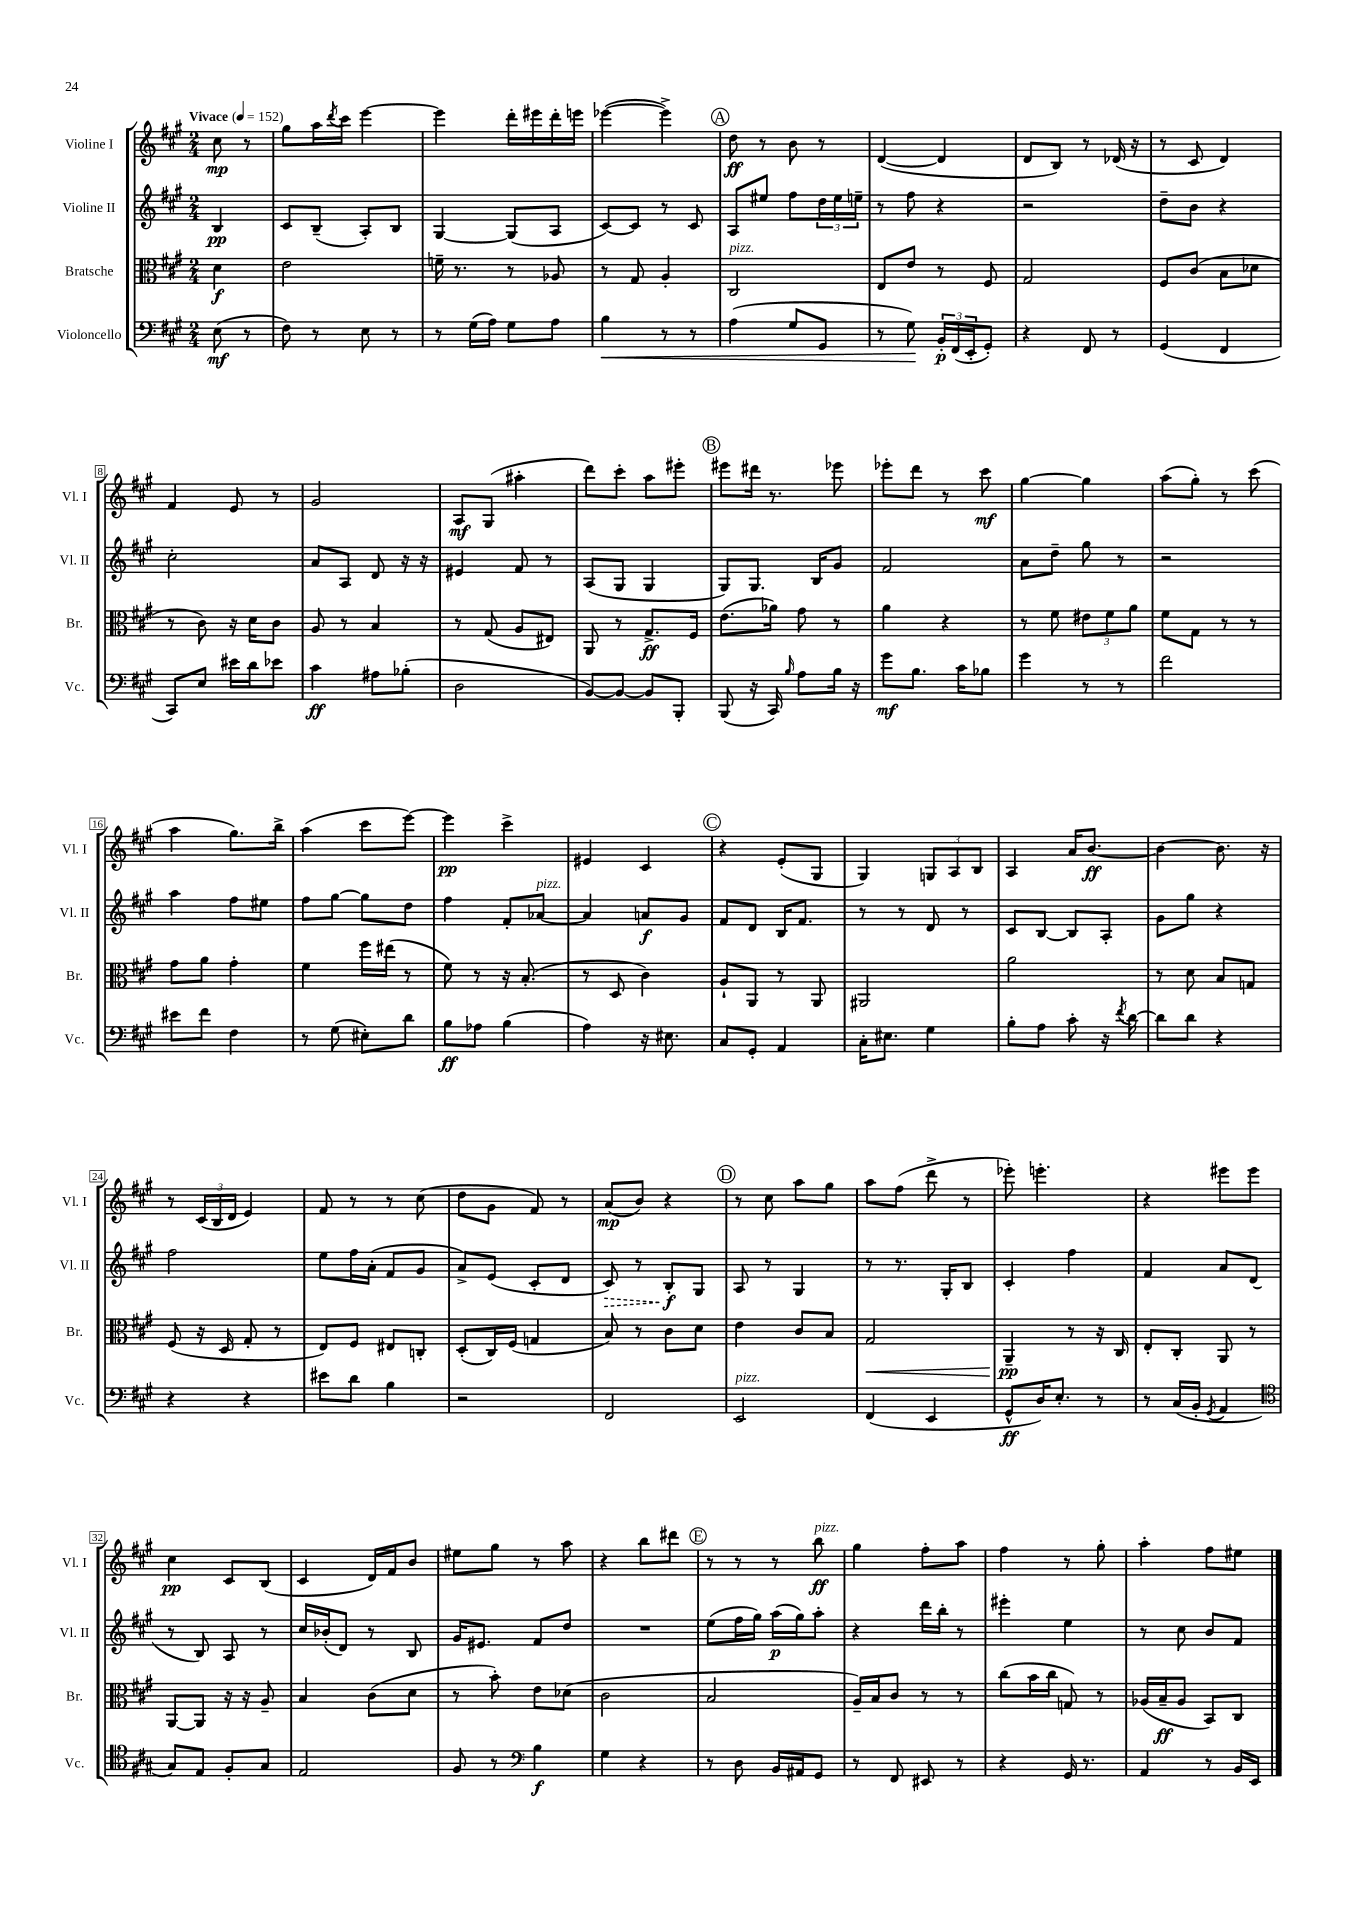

**kern	**kern	**kern	**kern
*staff4	*staff3	*staff2	*staff1
*clefF4	*clefC3	*clefG2	*clefG2
*k[f#c#g#]	*k[f#c#g#]	*k[f#c#g#]	*k[f#c#g#]
*M2/4	*M2/4	*M2/4	*M2/4
*MM152	*MM152	*MM152	*MM152
(8E\	4d\	4B/	8cc#\
8r	.	.	8r
=	=	=	=
8F#\)	2e\	8c#/L	8gg#\L
8r	.	(8B~/J	16aa\L
.	.	.	8qddd/
.	.	.	16ccc#\JJ
8E\	.	8A'/L)	[4eee\
8r	.	8B/J	.
=	=	=	=
8r	16f~\	[4G#/	4eee\]
.	8.r	.	.
(16G#\LL	.	.	.
16A\JJ)	.	.	.
8G#\L	8r	(8G#/]L	16ddd'\LL
.	.	.	16eee#\
8A\J	8A-/	8A/J	16ddd'\
.	.	.	16eee\JJ
=	=	=	=
4B\	8r	[8c#/L)	([4eee-\
.	8G#/	8c#/]J	.
8r	4A'/	8r	4eee-^\])
8r	.	8c#/	.
=	=	=	=
(4A\	2C#/	8A/L	8dd\
.	.	8ee#/J	8r
8G#/L	.	8ff#\L	8b\
8GG#/J	.	24dd\L	8r
.	.	24ee#\	.
.	.	24ee~\JJ	.
=	=	=	=
8r	8E/L	8r	([4d/
8G#\)	8e/J	8ff#\	.
24BB'/LL	8r	4r	4d/]
(24FF#/	.	.	.
24EE'/J	.	.	.
8GG#'/J)	8F#/	.	.
=	=	=	=
4r	2G#/	2r	8d/L
.	.	.	8B/J)
8FF#/	.	.	8r
8r	.	.	(16d-/
.	.	.	16r
=	=	=	=
(4GG#/	8F#/L	8dd~\L	8r
.	(8c#/J	8b\J	8c#/
4FF#/	8B\L	4r	4d/)
.	8d-\J	.	.
=	=	=	=
8CC#/L)	8r	2cc#'\	4f#/
8E/J	8c#\)	.	.
16e#\LL	16r	.	8e/
16d\J	16d\LK	.	.
8e-\J	8c#\J	.	8r
=	=	=	=
4c#\	8A/	8a/L	2g#/
.	8r	8A/J	.
8A#\L	4B/	8d/	.
(8B-'\J	.	16r	.
.	.	16r	.
=	=	=	=
2D\	8r	4e#/	8A/L
.	(8G#/	.	(8G#/J
.	8A/L	8f#/	4aa#'\
.	8E#/J)	8r	.
=	=	=	=
[8BB/L)	8AA/	(8A/L	8ddd\L)
8BB/_J	8r	8G#/J	8ccc#'\J
8BB/]L	8.G#^/L	4G#/	8aa\L
8BBB'/J	.	.	8eee#'\J
.	16F#/Jk	.	.
=	=	=	=
(8BBB/	(8.e\L	8G#/L)	8eee#\L
16r	.	8.G#/J	16ddd#\Jk
16CC#/)	16a-\Jk)	.	8.r
16qqB/	.	.	.
8A\L	8g#\	.	.
.	.	16B/LK	.
16B\Jk	8r	8g#/J	8eee-\
16r	.	.	.
=	=	=	=
8g#\L	4a\	2f#/	8eee-'\L
8.B\J	.	.	8ddd\J
.	4r	.	8r
16c#\LK	.	.	.
8B-\J	.	.	8ccc#\
=	=	=	=
4g#\	8r	8a\L	[4gg#\
.	8f#\	8dd~\J	.
8r	12e#\L	8gg#\	4gg#\]
.	12f#\	.	.
8r	.	8r	.
.	12a\J	.	.
=	=	=	=
2f#\	8f#\L	2r	(8aa\L
.	8G#\J	.	8gg#'\J)
.	8r	.	8r
.	8r	.	(8ccc#\
=	=	=	=
8e#\L	8g#\L	4aa\	4aa\
8f#\J	8a\J	.	.
4F#\	4g#'\	8ff#\L	8.gg#\L)
.	.	8ee#\J	.
.	.	.	16bb^\Jk
=	=	=	=
8r	4f#\	8ff#\L	(4aa\
(8G#\	.	[8gg#\J	.
8E#'\L)	16ff#\LL	8gg#\]L	8ccc#\L
.	(16ee#\JJ	.	.
8d\J	8r	8dd\J	[8eee\J)
=	=	=	=
8B\L	8f#\)	4ff#\	4eee\]
8A-\J	8r	.	.
(4B\	16r	8f#'/L	4ccc#^\
.	(8.B'/	.	.
.	.	[8a-/J	.
=	=	=	=
4A\)	8r	4a-/]	4e#/
.	8D/	.	.
16r	4c#\)	8a/L	4c#/
8.E#\	.	.	.
.	.	8g#/J	.
=	=	=	=
8C#/L	8A`/L	8f#/L	4r
8GG#'/J	8AA/J	8d/J	.
4AA/	8r	16B/LK	(8e'/L
.	.	8.f#/J	.
.	8AA/	.	8G#/J
=	=	=	=
16C#'\LK	2AA#/	8r	4G#/)
8.E#\J	.	.	.
.	.	8r	.
4G#\	.	8d/	12G/L
.	.	.	12A/
.	.	8r	.
.	.	.	12B/J
=	=	=	=
8B'\L	2a\	8c#/L	4A/
8A\J	.	[8B/J	.
8c#'\	.	8B/]L	16a/LK
.	.	.	[8.b/J
16r	.	8A'/J	.
8qf#/	.	.	.
[16d\	.	.	.
=	=	=	=
8d\]L	8r	8g#\L	4b\_
8d\J	8d\	8gg#\J	.
4r	8B/L	4r	8.b\]
.	8G/J	.	.
.	.	.	16r
=	=	=	=
4r	(8F#/	2ff#\	8r
.	16r	.	(24c#/LL
.	.	.	24B/
.	16D/	.	.
.	.	.	24d/JJ
4r	8G#'/	.	4e/)
.	8r	.	.
=	=	=	=
8e#\L	8E/L)	8ee\L	8f#/
8d\J	8F#/J	16ff#\L	8r
.	.	(16a'\JJ	.
4B\	8E#/L	8f#/L	8r
.	8C'/J	8g#/J	(8cc#\
=	=	=	=
2r	(8D'/L	8a^/L)	8dd\L
.	16C#/L)	(8e/J	8g#\J
.	(16F#/JJ	.	.
.	4G/	8c#'/L	8f#/)
.	.	8d/J	8r
=	=	=	=
2FF#/	8B/)	8c#/)	(8a/L
.	8r	8r	8b/J)
.	8c#\L	8B'/L	4r
.	8d\J	8G#/J	.
=	=	=	=
2EE/	4e\	8A/	8r
.	.	8r	8cc#\
.	8c#/L	4G#/	8aa\L
.	8B/J	.	8gg#\J
=	=	=	=
(4FF#/	2G#/	8r	8aa\L
.	.	8.r	(8ff#\J
4EE/	.	.	8ddd^\
.	.	16G#'/LK	.
.	.	8B/J	8r
=	=	=	=
8GG#^^/L	4AA~/	4c#'/	8eee-'\)
16D/K)	.	.	4.eee'\
8.E'/J	.	.	.
.	8r	4ff#\	.
8r	16r	.	.
.	16C#/	.	.
=	=	=	=
8r	8E'/L	4f#/	4r
(16C#/LL	8C#'/J	.	.
16BB'/JJ	.	.	.
8qGG#/	.	.	.
4AA/	8AA/	8a/L	8eee#\L
.	8r	(8d/J	8eee#\J
=	=	=	=
*clefC4	*	*	*
8G#/L)	[8AA/L	8r	4cc#\
8E/J	8AA/]J	8B/)	.
8F#'/L	16r	8A/	8c#/L
.	16r	.	.
8G#/J	8A~/	8r	(8B/J
=	=	=	=
2E/	4B/	16cc#/LL	4c#/
.	.	(16b-'/J	.
.	.	8d/J)	.
.	(8c#\L	8r	16d/LL)
.	.	.	16f#/J
.	8d\J	8B/	8b/J
=	=	=	=
8F#/	8r	16g#/LK	8ee#\L
.	.	8.e#/J	.
8r	8b'\)	.	8gg#\J
*clefF4	*	*	*
4B\	8e\L	8f#/L	8r
.	(8d-\J	8dd/J	8aa\
=	=	=	=
4G#\	2c#\	2r	4r
4r	.	.	8bb\L
.	.	.	8ddd#\J
=	=	=	=
8r	2B/	(8ee\L	8r
8D\	.	16ff#\L	8r
.	.	16gg#\JJ)	.
16BB/LL	.	(16aa\LL	8r
16AA#/J	.	16gg#\J)	.
8GG#/J	.	8aa'\J	8bb\
=	=	=	=
8r	16A~/LL)	4r	4gg#\
.	16B/J	.	.
8FF#/	8c#/J	.	.
8EE#/	8r	16ddd\LL	8ff#'\L
.	.	16bb'\JJ	.
8r	8r	8r	8aa\J
=	=	=	=
4r	(8cc#\L	4eee#'\	4ff#\
.	16b\L	.	.
.	16cc#\JJ	.	.
16GG#/	8G/)	4ee\	8r
8.r	.	.	.
.	8r	.	8gg#'\
=	=	=	=
4AA/	(16A-/LL	8r	4aa'\
.	16B~/J	.	.
.	8A-/J	8cc#\	.
8r	8BB/L)	8b/L	8ff#\L
16BB/LL	8C#/J	8f#/J	8ee#\J
16EE/JJ	.	.	.
==	==	==	==
*-	*-	*-	*-
